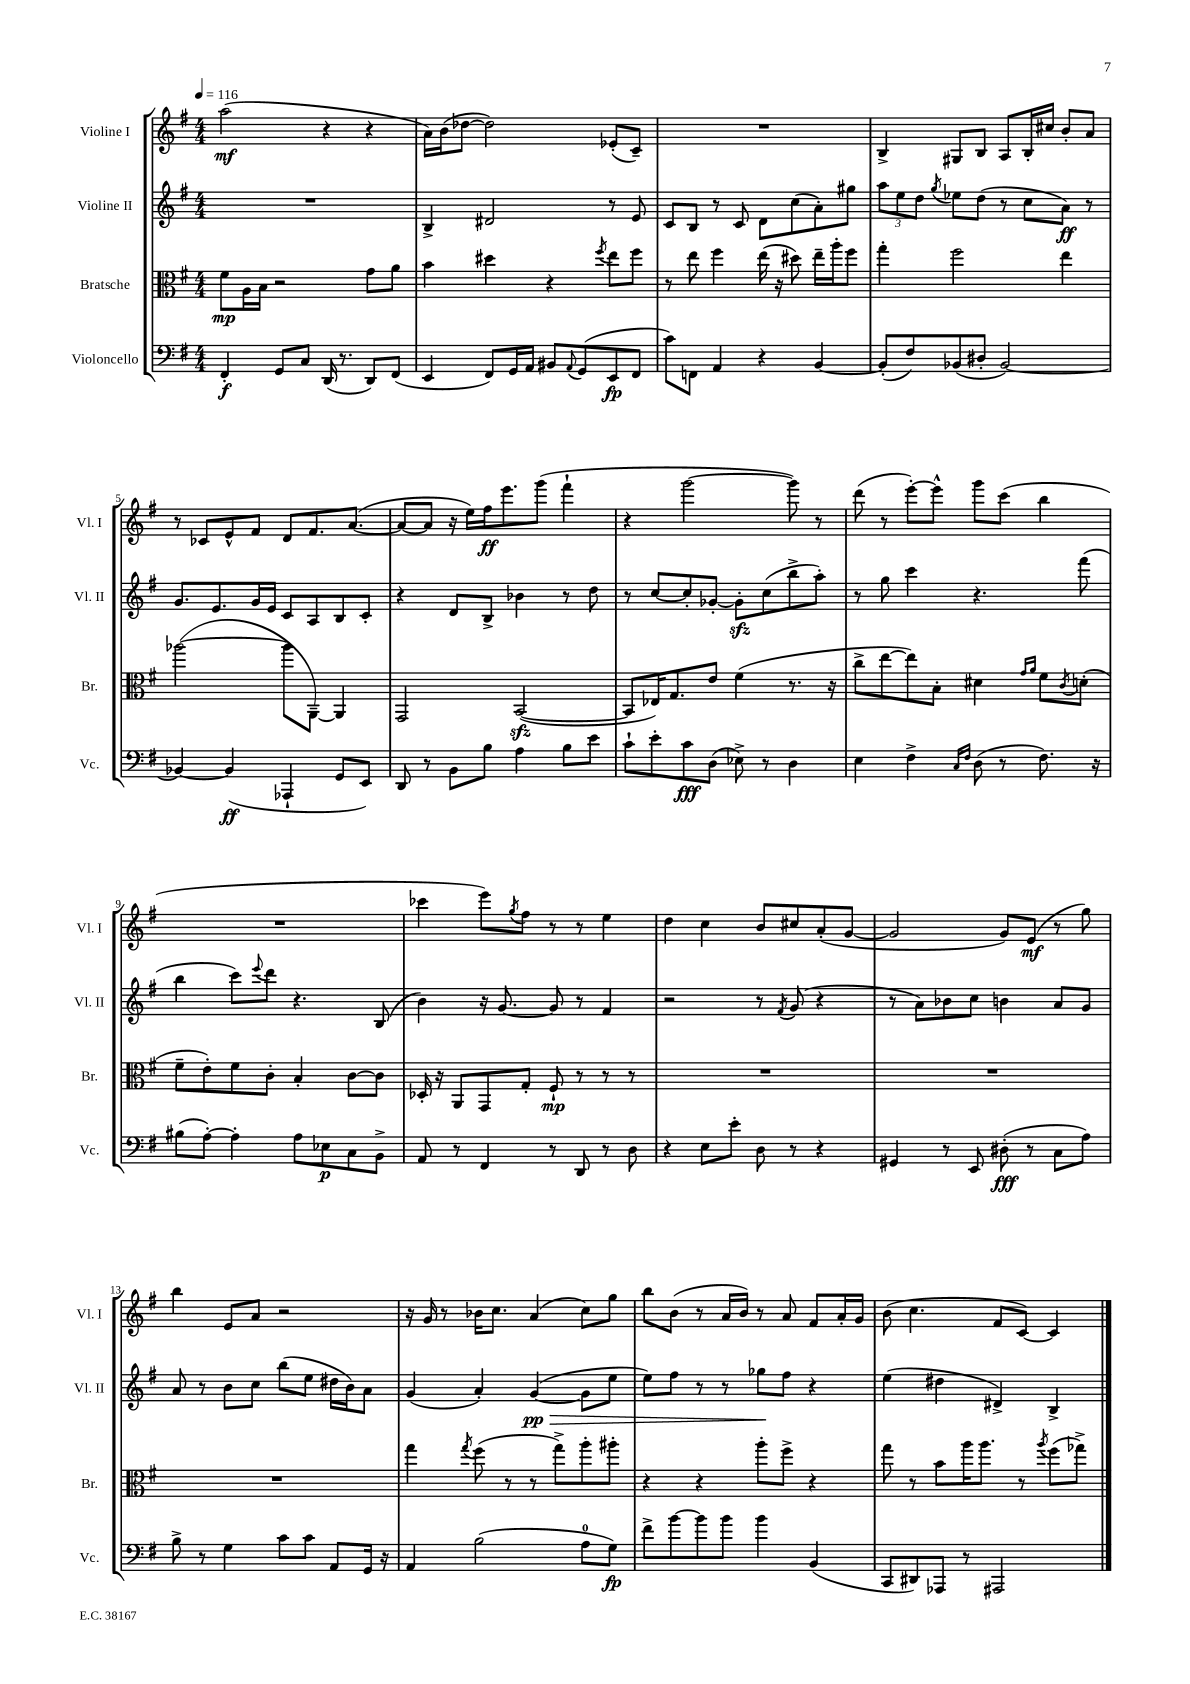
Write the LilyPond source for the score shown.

<<
\new StaffGroup <<
\new Staff = "s0" \with { instrumentName = "Violine I" shortInstrumentName = "Vl. I" } {
    \clef treble \key g \major \numericTimeSignature \time 4/4 \tempo 4 = 116
    a''2\mf( r4 r4 |
    a'16) b'16( des''8~ des''2) ees'8-.( c'8--) |
    R1 |
    b4-> gis8 b8 a8 b16-. cis''16 b'8-. a'8 |
    r8 ces'8 e'8-^ fis'8 d'8 fis'8. a'8.~( |
    a'8~ a'8 r16 e''16) fis''16\ff e'''8. g'''8( fis'''4-! |
    r4 g'''2~ g'''8) r8 |
    d'''8( r8 e'''8~-.) e'''8-^ g'''8 c'''8( b''4 |
    R1 |
    ces'''4 e'''8) \acciaccatura { g''8 } fis''8 r8 r8 e''4 |
    d''4 c''4 b'8 cis''8 a'8-.( g'8~ |
    g'2 g'8) e'8\mf( r8 g''8) |
    b''4 e'8 a'8 r2 |
    r16 g'16 r8 bes'16 c''8. a'4( c''8) g''8 |
    b''8 b'8( r8 a'16 b'16) r8 a'8 fis'8 a'16-. g'16 |
    b'8( c''4. fis'8 c'8~) c'4 \bar "|." |
}
\new Staff = "s1" \with { instrumentName = "Violine II" shortInstrumentName = "Vl. II" } {
    \clef treble \key g \major \numericTimeSignature \time 4/4
    R1 |
    b4-> dis'2 r8 e'8 |
    c'8 b8 r8 c'8 d'8 c''8( a'8-.) gis''8 |
    \tuplet 3/2 { a''8 e''8 d''8 } \acciaccatura { g''8 } ees''8 d''8( r8 c''8 a'8\ff) r8 |
    g'8. e'8. g'16 e'16 c'8 a8 b8 c'8-. |
    r4 d'8 b8-> bes'4 r8 d''8 |
    r8 c''8~ c''8-. ges'8~-. ges'8-.\sfz c''8( b''8-> a''8-.) |
    r8 g''8 c'''4 r4. fis'''8( |
    b''4 c'''8) \appoggiatura { e'''8 } d'''8 r4. b8( |
    b'4) r16 g'8.~ g'8 r8 fis'4 |
    r2 r8 \acciaccatura { fis'8 } g'8( r4 |
    r8 a'8) bes'8 c''8 b'4 a'8 g'8 |
    a'8 r8 b'8 c''8 b''8( e''8 dis''16 b'16) a'8 |
    g'4( a'4-.) g'4~\pp\>( g'8 e''8 |
    e''8) fis''8 r8 r8 ges''8\! fis''8 r4 |
    e''4( dis''4 dis'4->) b4-> \bar "|." |
}
\new Staff = "s2" \with { instrumentName = "Bratsche" shortInstrumentName = "Br." } {
    \clef alto \key g \major \numericTimeSignature \time 4/4
    fis'8\mp a16 b16 r2 g'8 a'8 |
    b'4 dis''4 r4 \acciaccatura { fis''8 } e''8 fis''8 |
    r8 e''8 fis''4 e''16( r16 dis''8) e''16-- a''16-. fis''8 |
    g''4-. fis''2 e''4 |
    aes''2~( aes''8 a,8~--) a,4 |
    g,2 b,2~\sfz( |
    b,8 ees16) g8. e'8 fis'4( r8. r16 |
    c''8-> e''8~ e''8) b8-. dis'4 \grace { g'16 a'16 } fis'8 \acciaccatura { c'8 } d'8-.( |
    fis'8-- e'8-.) fis'8 c'8-. b4-. c'8~ c'8 |
    des16-. r16 a,8 g,8 g8-. fis8-!\mp r8 r8 r8 |
    R1 |
    R1 |
    R1 |
    g''4 \acciaccatura { g''8 } fis''8( r8 r8 g''8->) a''8-. ais''8-. |
    r4 r4 a''8-. fis''8-> r4 |
    g''8 r8 b'8 a''16 a''8. r8 \acciaccatura { a''8 } fis''8( ges''8->) \bar "|." |
}
\new Staff = "s3" \with { instrumentName = "Violoncello" shortInstrumentName = "Vc." } {
    \clef bass \key g \major \numericTimeSignature \time 4/4
    fis,4-.\f g,8 c8 d,16( r8. d,8) fis,8( |
    e,4 fis,8) g,16 a,16 bis,8 \appoggiatura { a,8 } g,8( e,8\fp fis,8 |
    c'8) f,8 a,4 r4 b,4~ |
    b,8-.( fis8) bes,8( dis8-. bes,2~) |
    bes,4~ bes,4\ff( aes,,4-! g,8 e,8) |
    d,8 r8 b,8 b8 a4 b8 e'8 |
    c'8-! e'8-. c'8\fff d8( ees8->) r8 d4 |
    e4 fis4-> \grace { c16 fis16 } d8( r8 fis8.) r16 |
    bis8( a8~-.) a4-. a8 ees8\p c8 b,8-> |
    a,8 r8 fis,4 r8 d,8 r8 d8 |
    r4 e8 e'8-. d8 r8 r4 |
    gis,4 r8 e,8 dis8-.\fff( r8 c8 a8) |
    b8-> r8 g4 c'8 c'8 a,8 g,16 r16 |
    a,4 b2( a8-0 g8\fp) |
    fis'8-> b'8~ b'8 b'8 b'4 b,4( |
    c,8 dis,8) aes,,8 r8 ais,,2 \bar "|." |
}
>>
>>
